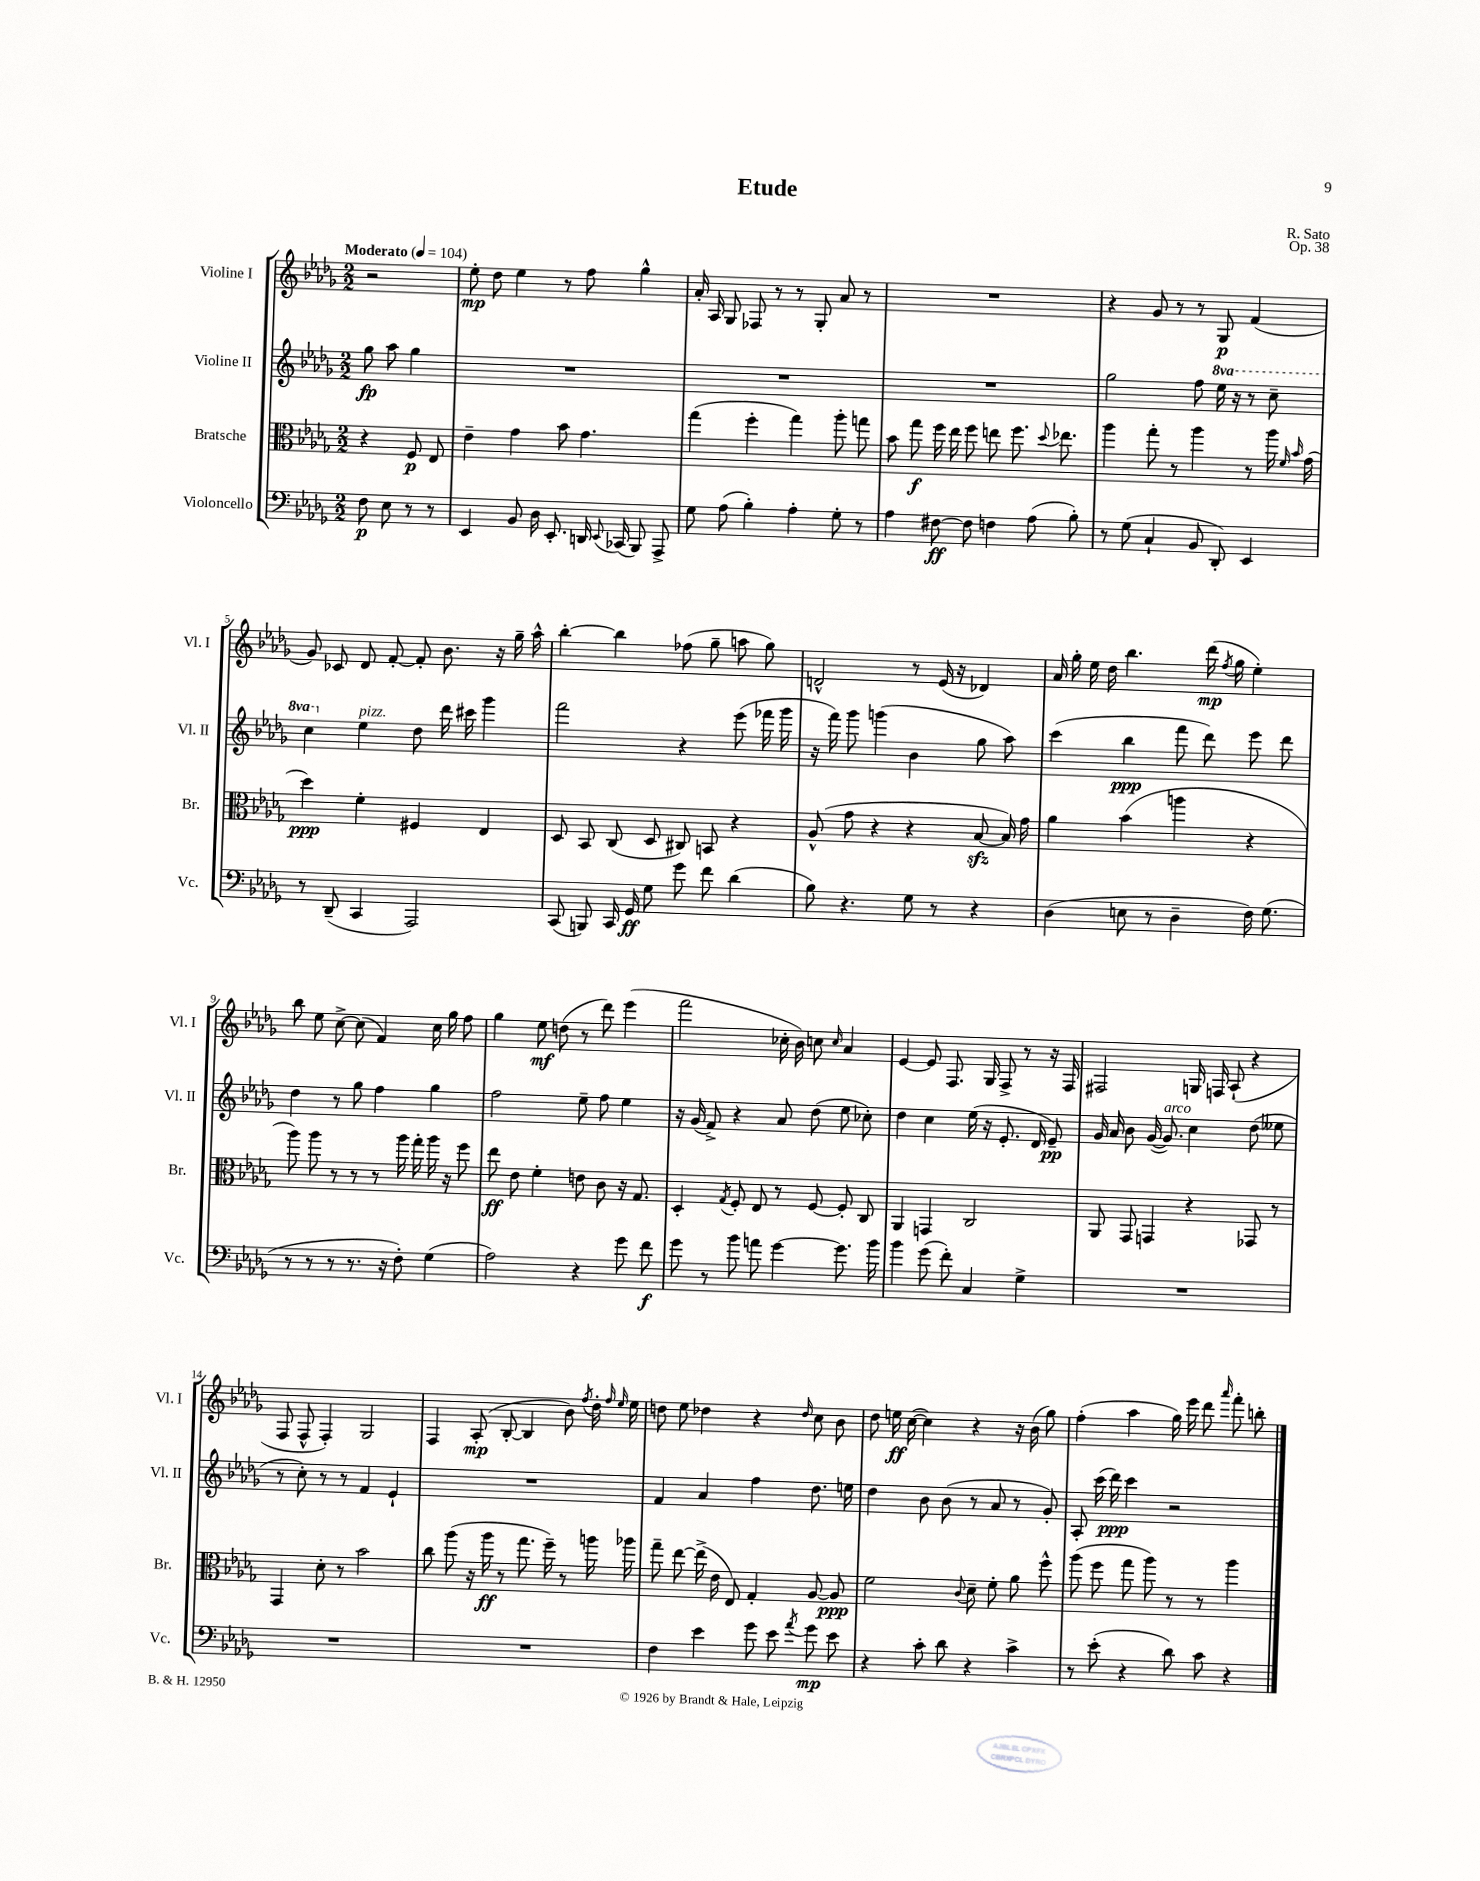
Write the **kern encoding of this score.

**kern	**dynam	**kern	**dynam	**kern	**dynam	**kern	**dynam
*part4	*part4	*part3	*part3	*part2	*part2	*part1	*part1
*staff4	*staff4	*staff3	*staff3	*staff2	*staff2	*staff1	*staff1
*I"Violoncello	*	*I"Bratsche	*	*I"Violine II	*	*I"Violine I	*
*I'Vc.	*	*I'Br.	*	*I'Vl. II	*	*I'Vl. I	*
*clefF4	*	*clefC3	*	*clefG2	*	*clefG2	*
*k[b-e-a-d-g-]	*	*k[b-e-a-d-g-]	*	*k[b-e-a-d-g-]	*	*k[b-e-a-d-g-]	*
*M2/2	*	*M2/2	*	*M2/2	*	*M2/2	*
*MM104	*	*MM104	*	*MM104	*	*MM104	*
=	=	=	=	=	=	=	=
!	!	!	!	!	!	!LO:TX:a:B:t=Moderato	!
8F\	p	4r	.	8gg-\	fp	2r	.
8E-\	.	.	.	8aa-\	.	.	.
8r	.	8F/	p	4gg-\	.	.	.
8r	.	8E-/	.	.	.	.	.
=1	=1	=1	=1	=1	=1	=1	=1
4EE-/	.	4e-~\	.	1r	.	8ee-'\	mp
.	.	.	.	.	.	8dd-\	.
8BB-/	.	4g-\	.	.	.	4ee-\	.
16D-\	.	.	.	.	.	.	.
8.EE-'/	.	.	.	.	.	.	.
.	.	8b-\	.	.	.	8r	.
16DDn/	.	4.g-\	.	.	.	8ff\	.
8qqEE-/	.	.	.	.	.	.	.
(16CC-X/	.	.	.	.	.	.	.
8BBB-/)	.	.	.	.	.	4gg-^^\	.
8AAA-^/	.	.	.	.	.	.	.
=2	=2	=2	=2	=2	=2	=2	=2
8G-\	.	(4gg-\	.	1r	.	16a-'/	.
.	.	.	.	.	.	16A-/	.
(8A-\	.	.	.	.	.	8G-/	.
4B-'\)	.	4ff'\	.	.	.	8F-X/	.
.	.	.	.	.	.	8r	.
4A-'\	.	4gg-\)	.	.	.	8r	.
.	.	.	.	.	.	8G-'/	.
8G-'\	.	8aa-'\	.	.	.	8a-/	.
8r	.	8ggn\	.	.	.	8r	.
=3	=3	=3	=3	=3	=3	=3	=3
4A-\	.	8b-\	.	1r	.	1r	.
.	.	8gg-\	f	.	.	.	.
[8F#X\	ff	16ff\	.	.	.	.	.
.	.	16ee-\	.	.	.	.	.
8F#\]	.	8ff\	.	.	.	.	.
4Fn\	.	8een\	.	.	.	.	.
.	.	8.ff\	.	.	.	.	.
(8A-\	.	.	.	.	.	.	.
.	.	8qqdd-/	.	.	.	.	.
.	.	8.ee-X\	.	.	.	.	.
8B-'\)	.	.	.	.	.	.	.
=4	=4	=4	=4	=4	=4	=4	=4
8r	.	4aa-\	.	2gg-\	.	4r	.
(8G-\	.	.	.	.	.	.	.
4C`/	.	8gg-'\	.	.	.	8g-/	.
.	.	8r	.	.	.	8r	.
8BB-/	.	4aa-\	.	8ff\	.	8r	.
*	*	*	*	*8va	*	*	*
8DD-'/)	.	.	.	16eee-\	.	8G-/	p
.	.	.	.	16r	.	.	.
4EE-/	.	8r	.	8r	.	(4f/	.
.	.	16aa-\	.	8ccc~\	.	.	.
.	.	16qqf/	.	.	.	.	.
.	.	16qqb-/	.	.	.	.	.
.	.	(16g-\	.	.	.	.	.
!!LO:LB:g=z
=5	=5	=5	=5	=5	=5	=5	=5
8r	.	4dd-\)	ppp	4ccc\	.	8g-/)	.
(8DD-~/	.	.	.	.	.	8c-X/	.
*	*	*	*	*X8va	*	*	*
!	!	!	!	!LO:TX:a:i:t=pizz.	!	!	!
4CC/	.	4f'\	.	4ee-\	.	8d-/	.
.	.	.	.	.	.	[8f'/	.
2AAA-/)	.	4F#X/	.	8dd-\	.	8f'/]	.
.	.	.	.	16ddd-\	.	8.b-\	.
.	.	.	.	16ccc#X\	.	.	.
.	.	4E-/	.	4ggg-\	.	.	.
.	.	.	.	.	.	16r	.
.	.	.	.	.	.	16gg-~\	.
.	.	.	.	.	.	16aa-^^\	.
=6	=6	=6	=6	=6	=6	=6	=6
(8CC/	.	8D-/	.	2fff\	.	[4bb-'\	.
8BBBn/)	.	8BB-/	.	.	.	.	.
16CC/	.	(8C/	.	.	.	4bb-\]	.
16GG-/	ff	.	.	.	.	.	.
8G-\	.	8D-/	.	.	.	.	.
8g-\	.	8C#X/)	.	4r	.	(8ff-X\	.
8f\	.	8BBn/	.	.	.	8gg-~\	.
(4d-\	.	4r	.	(8eee-\	.	8aan\	.
.	.	.	.	16fff-X\	.	8gg-\)	.
.	.	.	.	16ggg-\	.	.	.
=7	=7	=7	=7	=7	=7	=7	=7
8B-\)	.	(8A-^^/	.	16r	.	2dn^^/	.
.	.	.	.	16fff\)	.	.	.
4.r	.	8g-\	.	8ggg-\	.	.	.
.	.	4r	.	(4gggn\	.	.	.
8G-\	.	4r	.	4b-\	.	8r	.
8r	.	.	.	.	.	(16e-/	.
.	.	.	.	.	.	16r	.
4r	.	[8B-zz/	.	8gg-\	.	4d-X/)	.
.	.	16B-/])	.	8aa-\)	.	.	.
.	.	16g-\	.	.	.	.	.
=8	=8	=8	=8	=8	=8	=8	=8
(4D-\	.	4a-\	.	(4ccc\	.	16a-/	.
.	.	.	.	.	.	16gg-'\	.
.	.	.	.	.	.	16ee-\	.
.	.	.	.	.	.	16dd-\	.
8En\	.	(4b-\	.	4bb-\	ppp	4.bb-\	.
8r	.	.	.	.	.	.	.
4D-~\	.	4aan\	.	8fff\	.	.	.
.	.	.	.	8ddd-\)	.	(16ddd-\	mp
.	.	.	.	.	.	8qff/	.
.	.	.	.	.	.	16gg-\	.
16F\)	.	4r	.	8eee-\	.	4ee-'\)	.
(8.G-\	.	.	.	.	.	.	.
.	.	.	.	8ddd-\	.	.	.
!!LO:LB:g=z
=9	=9	=9	=9	=9	=9	=9	=9
8r	.	8aa-\)	.	4dd-\	.	8bb-\	.
8r	.	8aa-\	.	.	.	8ee-\	.
8r	.	8r	.	8r	.	[8cc^\	.
8.r	.	8r	.	8gg-\	.	(8cc\]	.
.	.	8r	.	4ff\	.	4f/)	.
16r	.	.	.	.	.	.	.
8F'\)	.	16aa-\	.	.	.	.	.
.	.	16gg-'\	.	.	.	.	.
(4G-\	.	16aa-\	.	4gg-\	.	16cc\	.
.	.	16r	.	.	.	16gg-\	.
.	.	8ff\	.	.	.	8ff\	.
=10	=10	=10	=10	=10	=10	=10	=10
2A-\)	.	8ee-\	ff	2ff\	.	4gg-\	.
.	.	8e-\	.	.	.	.	.
.	.	4f'\	.	.	.	8ee-\	mf
.	.	.	.	.	.	(8ddn\	.
4r	.	8en\	.	8ee-~\	.	8r	.
.	.	8c\	.	8ff\	.	8ddd-\)	.
8g-\	.	16r	.	4ee-\	.	(4eee-\	.
.	.	8.G-/	.	.	.	.	.
8f\	f	.	.	.	.	.	.
=11	=11	=11	=11	=11	=11	=11	=11
8g-\	.	4D-'/	.	16r	.	2fff\	.
.	.	.	.	(16g-/	.	.	.
8r	.	.	.	8f^/)	.	.	.
.	.	8qG-/	.	.	.	.	.
8b-\	.	8F'/	.	4r	.	.	.
8an\	.	8E-/	.	.	.	.	.
[4g-\	.	8r	.	8a-/	.	16cc-X'\	.
.	.	.	.	.	.	16b-\)	.
.	.	[8F/	.	(8dd-\	.	8ccn\	.
.	.	.	.	.	.	16qqcc/	.
8.g-\]	.	8F'/]	.	8ee-\	.	4a-/	.
.	.	8C/	.	8cc-X'\)	.	.	.
16b-\	.	.	.	.	.	.	.
=12	=12	=12	=12	=12	=12	=12	=12
4b-\	.	4AA-/	.	4dd-\	.	[4e-/	.
(8g-\	.	4GGn/	.	4cc\	.	8e-/]	.
8f'\)	.	.	.	.	.	8.F/	.
4C/	.	2C/	.	(16ee-\	.	.	.
.	.	.	.	16r	.	16G-/	.
.	.	.	.	8.e-'/	.	8F^/	.
4G-^\	.	.	.	.	.	8r	.
.	.	.	.	16d-/	.	.	.
.	.	.	.	8e-~/)	pp	16r	.
.	.	.	.	.	.	16F/	.
=13	=13	=13	=13	=13	=13	=13	=13
1r	.	8AA-/	.	16g-/	.	2F#X/	.
.	.	.	.	16a-/	.	.	.
.	.	8GG-/	.	8b-\	.	.	.
.	.	4GGn/	.	([16g-/	.	.	.
!	!	!	!	!LO:TX:a:i:t=arco	!	!	!
.	.	.	.	8.g-/])	.	.	.
.	.	4r	.	4cc\	.	16Gn/	.
.	.	.	.	.	.	16Fn/	.
.	.	.	.	.	.	(8A-`/	.
.	.	8GG-X/	.	(8dd-\	.	4r	.
.	.	8r	.	8ee--X\	.	.	.
!!LO:LB:g=z
=14	=14	=14	=14	=14	=14	=14	=14
1r	.	4GG-/	.	8r	.	8F/	.
.	.	.	.	8cc'\)	.	8F^^/	.
.	.	8d-'\	.	8r	.	4F'/)	.
.	.	8r	.	8r	.	.	.
.	.	2b-\	.	4f/	.	2G-/	.
.	.	.	.	4e-`/	.	.	.
=15	=15	=15	=15	=15	=15	=15	=15
1r	.	8cc\	.	1r	.	4F/	.
.	.	(8aa-\	.	.	.	.	.
.	.	16r	.	.	.	(8A-'/	mp
.	.	16aa-\	ff	.	.	.	.
.	.	8r	.	.	.	[8B-'/	.
.	.	8.gg-\	.	.	.	4B-/]	.
.	.	16ff~\)	.	.	.	.	.
.	.	8r	.	.	.	8b-\)	.
.	.	.	.	.	.	8qff/	.
.	.	16aan\	.	.	.	16dd-'\	.
.	.	.	.	.	.	16qqff/	.
.	.	.	.	.	.	16qqee-/	.
.	.	16aa-X\	.	.	.	16ee-\	.
=16	=16	=16	=16	=16	=16	=16	=16
4F\	.	8gg-~\	.	4f/	.	8ddn\	.
.	.	[8ee-\	.	.	.	8ee-\	.
4e-\	.	(16ee-^\]	.	4a-/	.	4dd-X\	.
.	.	16e-\	.	.	.	.	.
.	.	8E-/)	.	.	.	.	.
8g-\	.	4G-'/	.	4ff\	.	4r	.
8e-\	.	.	.	.	.	.	.
8qa-/	.	.	.	.	.	16qqdd-/	.
8g-\	mp	[8A-/	.	8.dd-\	.	8cc\	.
8e-\	.	8A-/]	ppp	.	.	8b-\	.
.	.	.	.	16een\	.	.	.
=17	=17	=17	=17	=17	=17	=17	=17
4r	.	2f\	.	4dd-\	.	8dd-\	.
.	.	.	.	.	.	16een\	ff
.	.	.	.	.	.	([16cc\	.
8c'\	.	.	.	8b-\	.	4cc\])	.
8d-\	.	.	.	(8b-\	.	.	.
.	.	8qqc/	.	.	.	.	.
4r	.	8d-~\	.	8r	.	4r	.
.	.	8f'\	.	8a-/	.	.	.
4c^\	.	8a-\	.	8r	.	16r	.
.	.	.	.	.	.	(16b-\	.
.	.	8ff^^\	.	8g-'/)	.	8gg-\)	.
=18	=18	=18	=18	=18	=18	=18	=18
8r	.	(8aa-\	.	8A-'/	.	(4ff'\	.
(8e-'\	.	8ff\	.	(16ccc\	.	.	.
.	.	.	.	16ddd-\)	ppp	.	.
4r	.	8gg-\	.	4ccc\	.	4aa-\	.
.	.	8aa-\)	.	.	.	.	.
8d-\)	.	8r	.	2r	.	16gg-\)	.
.	.	.	.	.	.	16eee-\	.
8c\	.	8r	.	.	.	8ddd-\	.
.	.	.	.	.	.	16qqaaa-/	.
4r	.	4aa-\	.	.	.	8fff'\	.
.	.	.	.	.	.	8bbn'\	.
==	==	==	==	==	==	==	==
*-	*-	*-	*-	*-	*-	*-	*-
